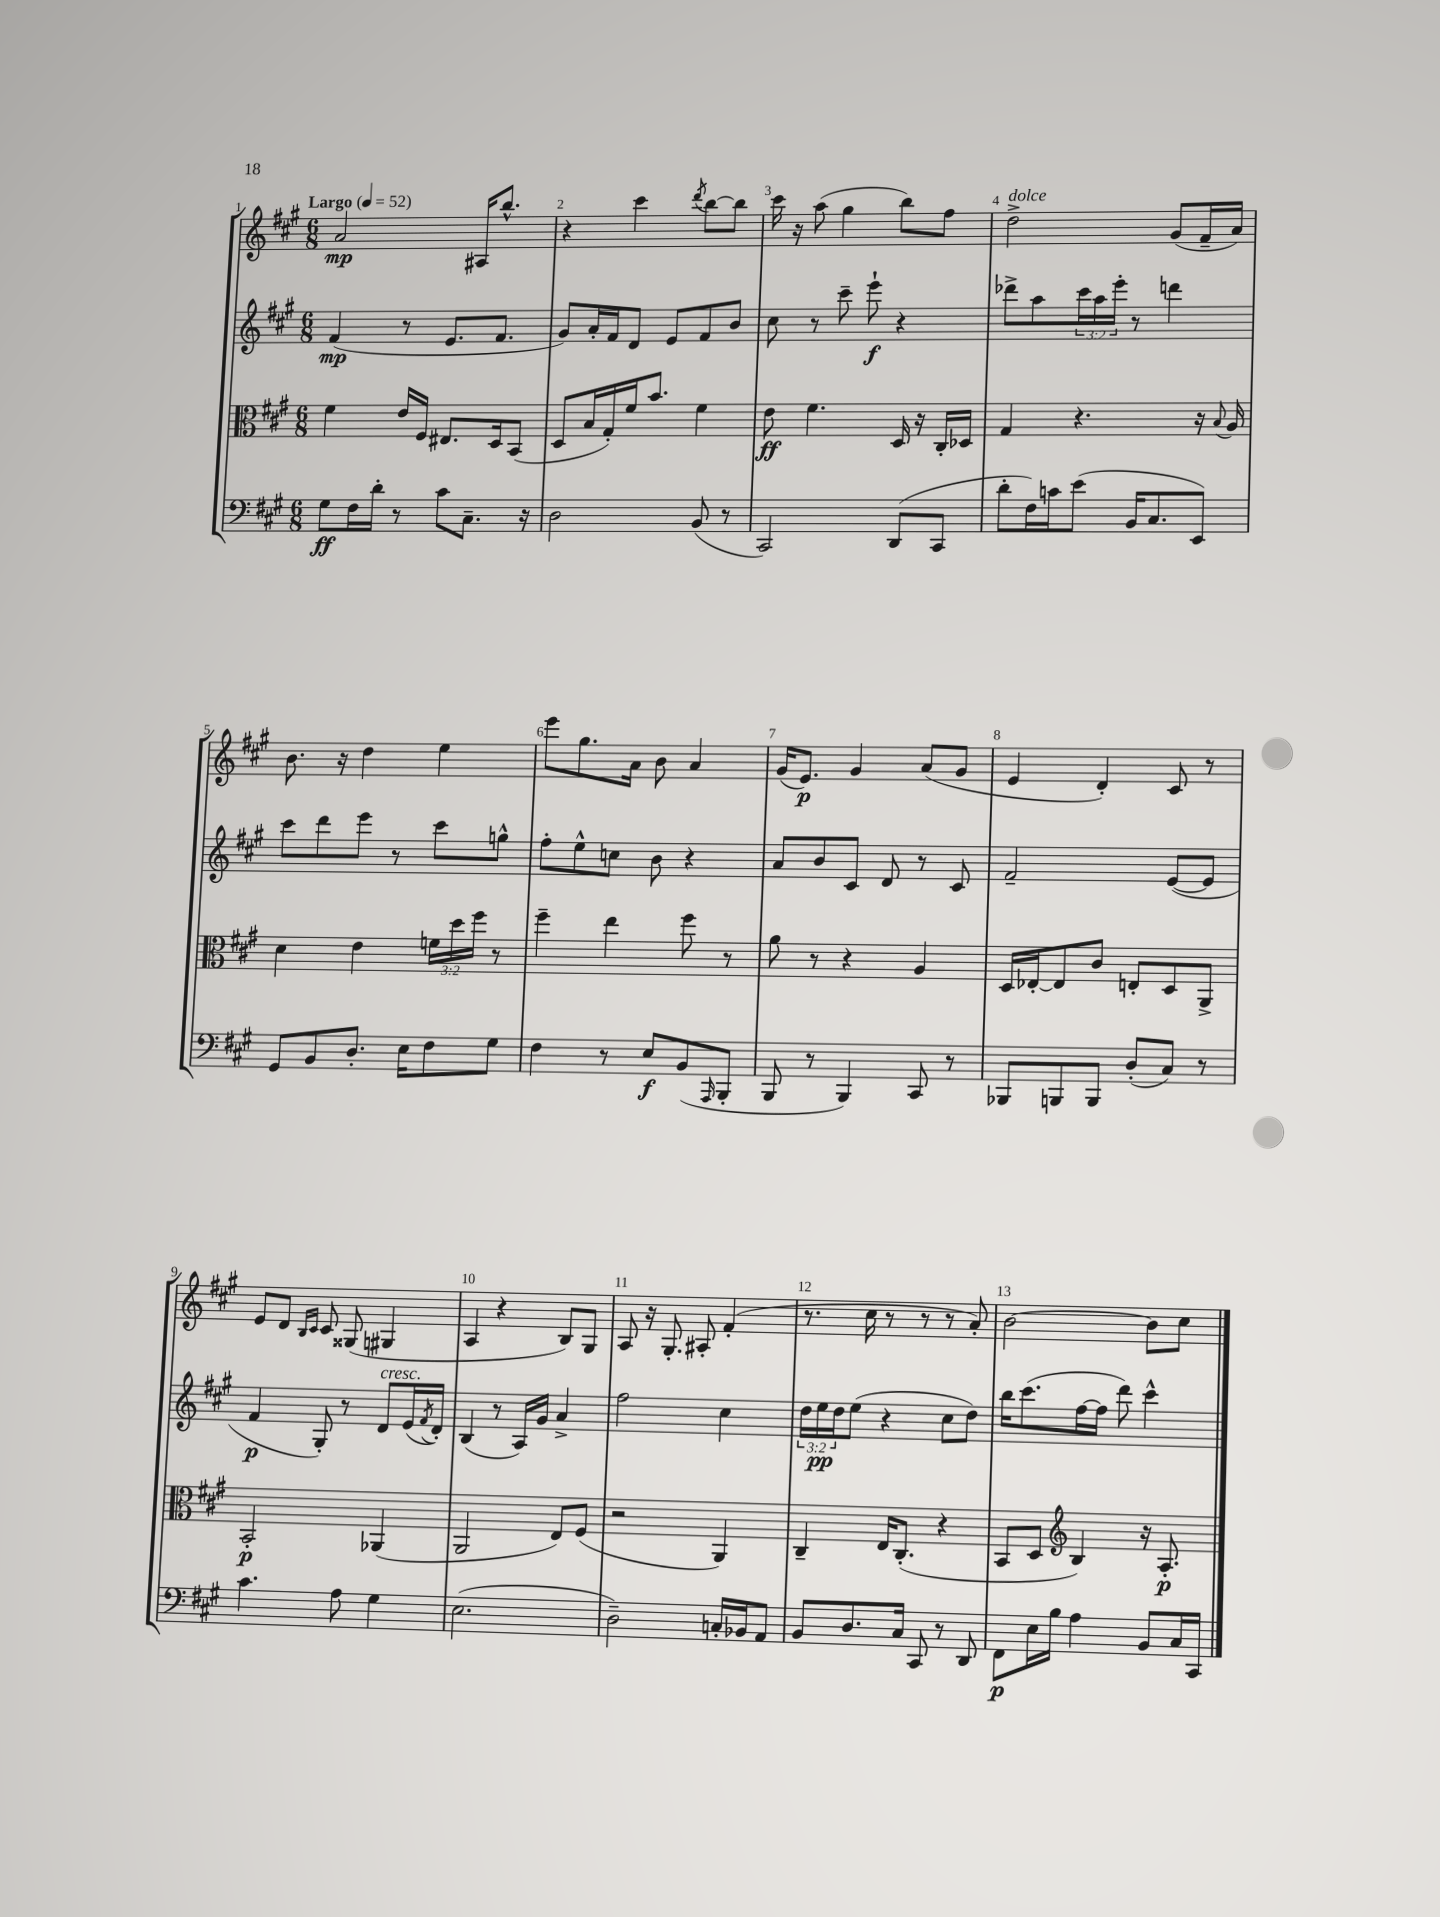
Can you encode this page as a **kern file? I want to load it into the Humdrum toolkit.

**kern	**dynam	**kern	**dynam	**kern	**dynam	**kern	**dynam
*part4	*part4	*part3	*part3	*part2	*part2	*part1	*part1
*staff4	*staff4	*staff3	*staff3	*staff2	*staff2	*staff1	*staff1
*clefF4	*	*clefC3	*	*clefG2	*	*clefG2	*
*k[f#c#g#]	*	*k[f#c#g#]	*	*k[f#c#g#]	*	*k[f#c#g#]	*
*M6/8	*	*M6/8	*	*M6/8	*	*M6/8	*
*MM52	*	*MM52	*	*MM52	*	*MM52	*
=1	=1	=1	=1	=1	=1	=1	=1
!	!	!	!	!	!	!LO:TX:a:B:t=Largo	!
8G#\L	ff	4f#\	.	(4f#/	mp	2a/	mp
16F#\L	.	.	.	.	.	.	.
16d'\JJ	.	.	.	.	.	.	.
8r	.	16e/LL	.	8r	.	.	.
.	.	16F#/JJ	.	.	.	.	.
8c#\L	.	8.E#X/L	.	8.e/L	.	.	.
8.C#~\J	.	.	.	.	.	16A#X/KL	.
.	.	16D/k	.	8.f#/J	.	8.bb^^/J	.
.	.	(8BB/J	.	.	.	.	.
16r	.	.	.	.	.	.	.
=2	=2	=2	=2	=2	=2	=2	=2
2D\	.	8D/L	.	8g#/L)	.	4r	.
.	.	16B/L	.	16a'/L	.	.	.
.	.	16G#'/)	.	16f#/J	.	.	.
.	.	16f#/J	.	8d/J	.	4ccc#\	.
.	.	8.b/J	.	.	.	.	.
.	.	.	.	8e/L	.	.	.
.	.	.	.	.	.	8qddd/	.
(8BB/	.	4f#\	.	8f#/	.	[8bb\L	.
8r	.	.	.	8b/J	.	8bb\J]	.
=3	=3	=3	=3	=3	=3	=3	=3
2CC#/)	.	8e\	ff	8cc#\	.	16ccc#\	.
.	.	.	.	.	.	16r	.
.	.	4.f#\	.	8r	.	(8aa\	.
.	.	.	.	8ccc#~\	.	4gg#\	.
.	.	.	.	8eee`\	f	.	.
(8DD/L	.	16D/	.	4r	.	8bb\L)	.
.	.	16r	.	.	.	.	.
8CC#/J	.	16C#'/LL	.	.	.	8ff#\J	.
.	.	16D-X/JJ	.	.	.	.	.
=4	=4	=4	=4	=4	=4	=4	=4
!	!	!	!	!	!	!LO:TX:a:i:t=dolce	!
8d'\L	.	4G#/	.	8ddd-X^\L	.	2dd^\	.
16F#\L)	.	.	.	8aa\	.	.	.
16cn\J	.	.	.	.	.	.	.
(8e\J	.	4.r	.	24ccc#\L	.	.	.
.	.	.	.	24aa\	.	.	.
.	.	.	.	24eee'\JJ	.	.	.
16BB/KL	.	.	.	8r	.	.	.
8.C#/	.	.	.	.	.	.	.
.	.	.	.	4dddn\	.	(8g#/L	.
8EE/J)	.	16r	.	.	.	16f#~/L	.
.	.	8qqB/	.	.	.	.	.
.	.	16A/	.	.	.	16a/JJ)	.
!!LO:LB:g=z
=5	=5	=5	=5	=5	=5	=5	=5
8GG#/L	.	4d\	.	8ccc#\L	.	8.b\	.
8BB/	.	.	.	8ddd\	.	.	.
.	.	.	.	.	.	16r	.
8.D'/J	.	4e\	.	8eee\J	.	4dd\	.
.	.	.	.	8r	.	.	.
16E\KL	.	.	.	.	.	.	.
8F#\	.	24fn\LL	.	8ccc#\L	.	4ee\	.
.	.	24dd\	.	.	.	.	.
.	.	24ff#\JJ	.	.	.	.	.
8G#\J	.	8r	.	8ggn^^\J	.	.	.
=6	=6	=6	=6	=6	=6	=6	=6
4F#\	.	4ff#~\	.	8ff#'\L	.	8eee\L	.
.	.	.	.	8ee^^\	.	8.gg#\	.
8r	.	4ee\	.	8ccn\J	.	.	.
.	.	.	.	.	.	16a\Jk	.
8E/L	f	.	.	8b\	.	8b\	.
(8BB/	.	8ff#\	.	4r	.	4a/	.
16qqAAA/	.	.	.	.	.	.	.
8BBB'/J	.	8r	.	.	.	.	.
=7	=7	=7	=7	=7	=7	=7	=7
8BBB/	.	8a\	.	8a/L	.	(16g#/KL	.
.	.	.	.	.	.	8.e/J)	p
8r	.	8r	.	8b/	.	.	.
4BBB/)	.	4r	.	8c#/J	.	4g#/	.
.	.	.	.	8d/	.	.	.
8CC#/	.	4A/	.	8r	.	(8a/L	.
8r	.	.	.	8c#/	.	8g#/J	.
=8	=8	=8	=8	=8	=8	=8	=8
8BBB-X/L	.	16D/LL	.	2f#~/	.	4e/	.
.	.	[16E-X'/J	.	.	.	.	.
8BBBn/	.	8E-/]	.	.	.	.	.
8BBB/J	.	8c#/J	.	.	.	4d'/)	.
(8D'/L	.	8En'/L	.	.	.	.	.
8C#/J)	.	8D/	.	([8e/L	.	8c#/	.
8r	.	8AA^/J	.	8e/J]	.	8r	.
!!LO:LB:g=z
=9	=9	=9	=9	=9	=9	=9	=9
4.c#\	.	2BB'/	p	4f#/	p	8e/L	.
.	.	.	.	.	.	8d/J	.
.	.	.	.	.	.	16qqB/LL	.
.	.	.	.	.	.	16qqc#/JJ	.
.	.	.	.	8G#'/)	.	8c#/	.
8A\	.	.	.	8r	.	(8G##X/	.
!	!	!	!	!LO:TX:a:i:t=cresc.	!	!	!
4G#\	.	(4AA-X/	.	8d/L	.	4G#X/	.
.	.	.	.	(16e/L	.	.	.
.	.	.	.	8qf#/	.	.	.
.	.	.	.	16d'/JJ)	.	.	.
=10	=10	=10	=10	=10	=10	=10	=10
(2.E\	.	2AA/	.	(4B/	.	4A/	.
.	.	.	.	8r	.	4r	.
.	.	.	.	16A/LL)	.	.	.
.	.	.	.	16g#/JJ	.	.	.
.	.	8E/L)	.	4a^/	.	8B/L)	.
.	.	(8F#/J	.	.	.	8G#/J	.
=11	=11	=11	=11	=11	=11	=11	=11
2D~\)	.	2r	.	2ff#\	.	8A/	.
.	.	.	.	.	.	16r	.
.	.	.	.	.	.	8.G#'/	.
.	.	.	.	.	.	8A#X'/	.
16Cn'/LL	.	4AA/)	.	4cc#\	.	(4f#'/	.
16BB-X/J	.	.	.	.	.	.	.
8AA/J	.	.	.	.	.	.	.
=12	=12	=12	=12	=12	=12	=12	=12
8BB/L	.	4C#~/	.	24dd\LL	.	8.r	.
.	.	.	.	24ee\	pp	.	.
.	.	.	.	24dd\J	.	.	.
8.D/	.	.	.	(8ee\J	.	.	.
.	.	.	.	.	.	16cc#\	.
.	.	16E/KL	.	4r	.	8r	.
16C#/Jk	.	(8.C#'/J	.	.	.	.	.
8CC#/	.	.	.	.	.	8r	.
8r	.	4r	.	8cc#\L	.	8r	.
8DD/	.	.	.	8dd\J)	.	8a'/)	.
=13	=13	=13	=13	=13	=13	=13	=13
8FF#\L	p	8BB/L	.	16bb\KL	.	[2b\	.
.	.	.	.	(8.ccc#\	.	.	.
16E\L	.	8D/J	.	.	.	.	.
16B\JJ	.	.	.	.	.	.	.
*	*	*clefG2	*	*	*	*	*
4A\	.	4B/)	.	[16ff#\L	.	.	.
.	.	.	.	16ff#\JJ]	.	.	.
.	.	.	.	8ddd\)	.	.	.
8BB/L	.	16r	.	4ccc#^^\	.	8b\L]	.
.	.	8.A'/	p	.	.	.	.
16C#/L	.	.	.	.	.	8cc#\J	.
16CC#/JJ	.	.	.	.	.	.	.
==	==	==	==	==	==	==	==
*-	*-	*-	*-	*-	*-	*-	*-
